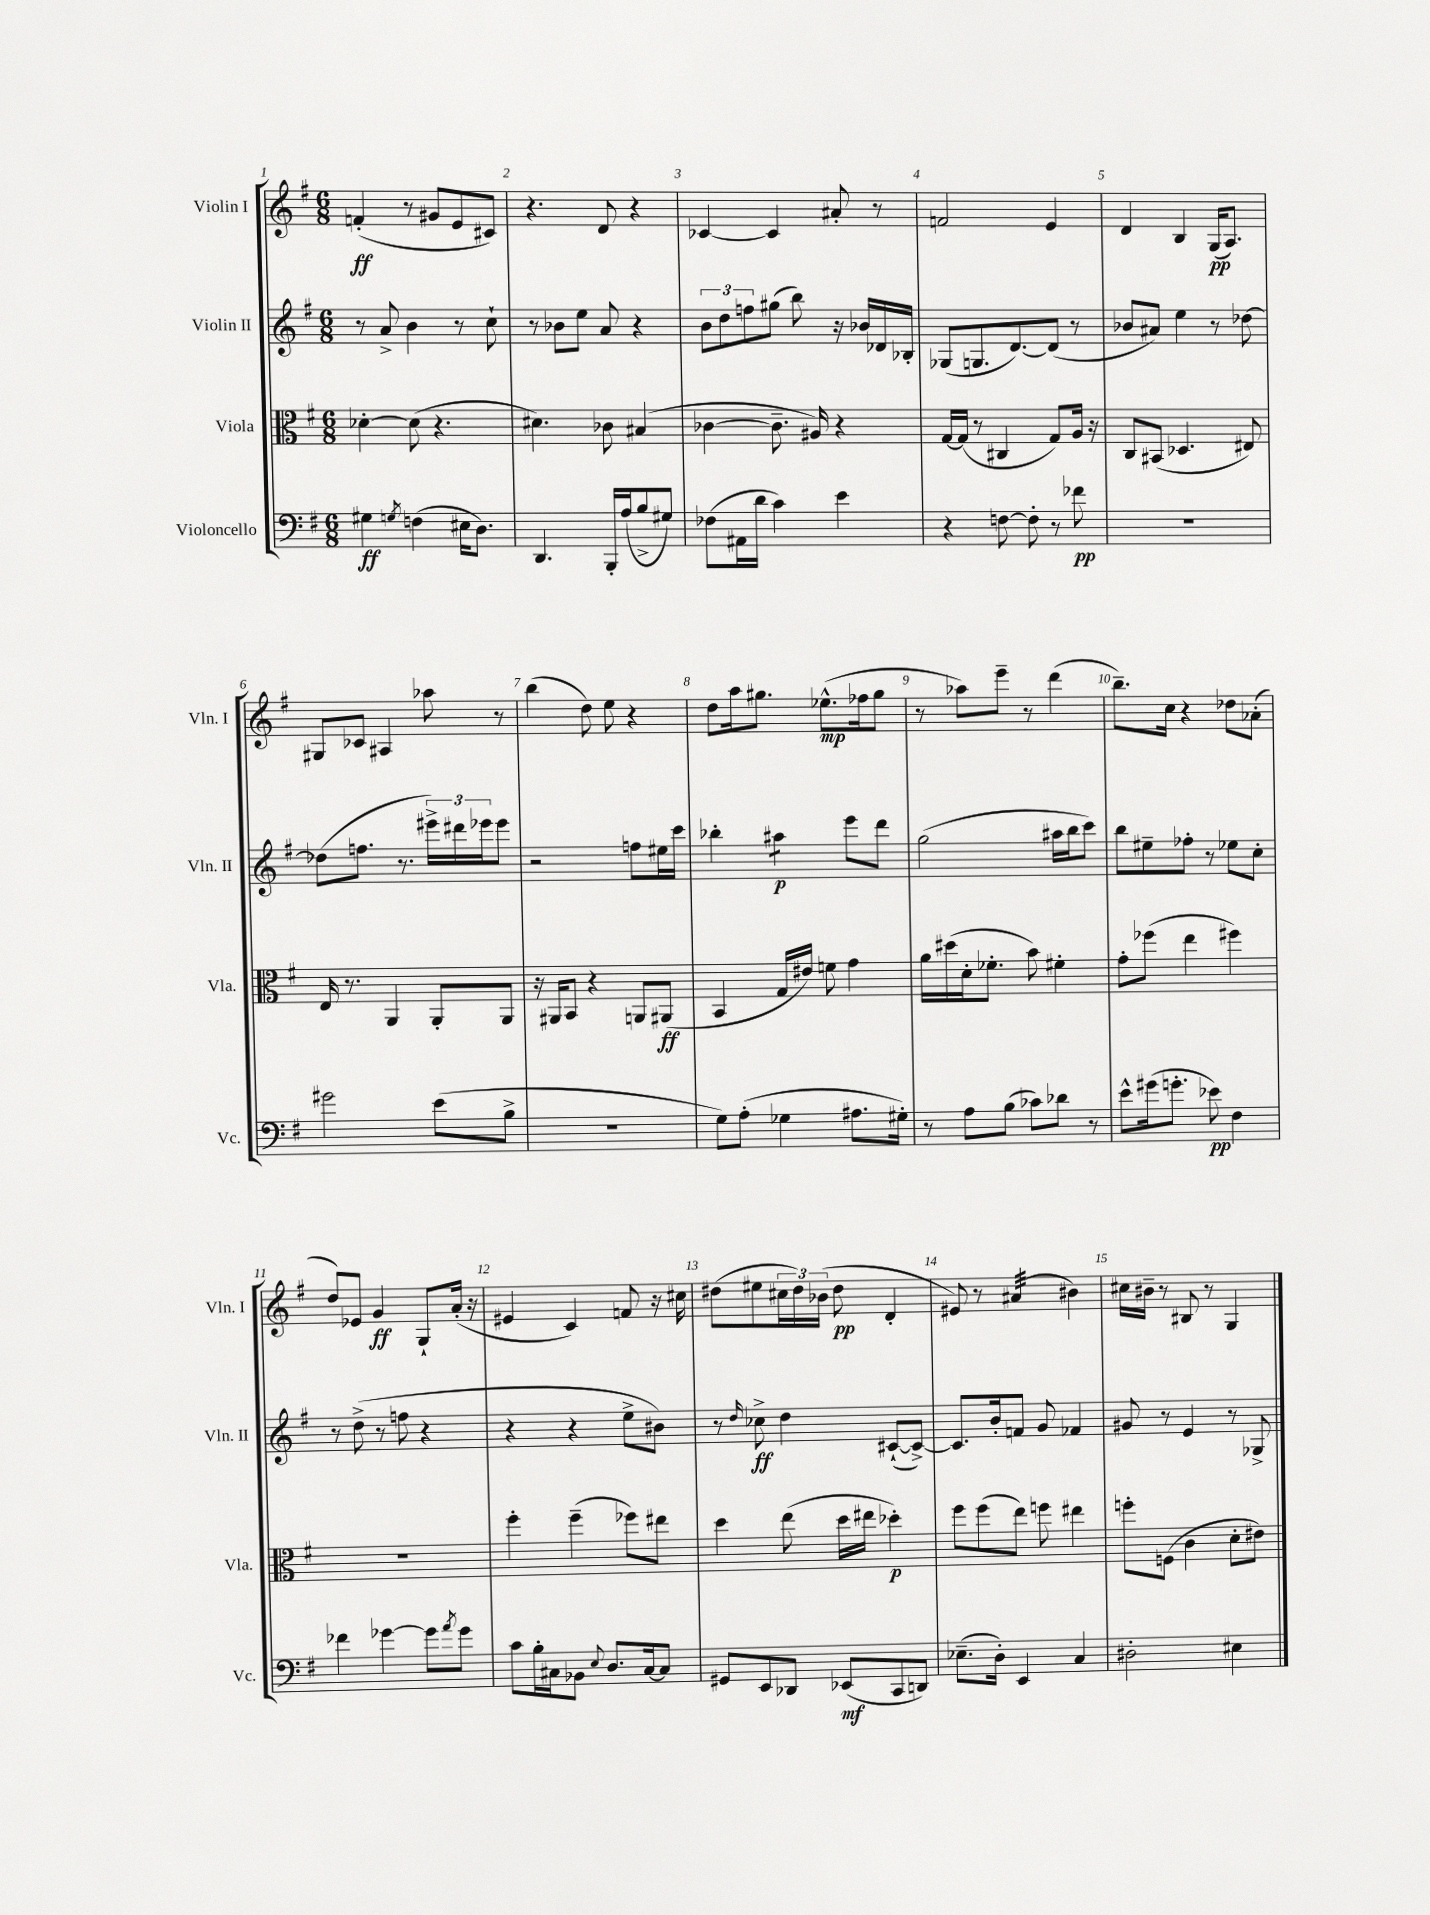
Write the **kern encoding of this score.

**kern	**kern	**kern	**kern
*staff4	*staff3	*staff2	*staff1
*clefF4	*clefC3	*clefG2	*clefG2
*k[f#]	*k[f#]	*k[f#]	*k[f#]
*M6/8	*M6/8	*M6/8	*M6/8
4G#	[4d-'	8r	(4f'
.	.	8a^	.
8qG	.	.	.
(4F	(8d-]	4b	8r
.	4.r	.	8g#
16E#	.	8r	8e
8.D)	.	.	.
.	.	8cc`	8c#)
=	=	=	=
4.DD	4.d#)	8r	4.r
.	.	8b-	.
.	.	8ee	.
16BBB'	8c-	8a	8d
(16A	.	.	.
8B^	(4B#	4r	4r
8G#)	.	.	.
=	=	=	=
(8F-	[4c-	12b	[4c-
.	.	12dd	.
16AA#	.	.	.
.	.	12ff	.
16d	.	.	.
4c)	8.c-~]	(8gg#	4c-]
.	.	8bb)	.
.	16A#)	.	.
4e	4r	16r	8a#'
.	.	16b-	.
.	.	16d-	8r
.	.	16B-'	.
=	=	=	=
4r	[16G	(8G-	2f
.	(16G]	.	.
.	8r	8.G	.
[8F	4C#	.	.
.	.	[8.d)	.
8F']	.	.	.
8r	8G)	(8d]	4e
8f-	16A	8r	.
.	16r	.	.
=	=	=	=
2.r	8C	8b-	4d
.	(8BB#	8a#)	.
.	4.D-	4ee	4B
.	.	8r	(16G
.	.	.	8.A)
.	8E#)	[8dd-	.
=	=	=	=
2g#	16E	(8dd-]	8G#
.	8.r	.	.
.	.	8.ff	8c-
.	4AA	.	4A#
.	.	8.r	.
(8e	8AA'	24eee#^)	8aa-
.	.	24ddd#	.
.	.	24eee-	.
8B^	8AA	8eee-	8r
=	=	=	=
2.r	16r	2r	(4bb
.	16AA#	.	.
.	8BB	.	.
.	4r	.	8dd)
.	.	.	8ee
.	8AA	8ff	4r
.	(8AA#	16ee#	.
.	.	16ccc	.
=	=	=	=
8G)	4BB	4bb-'	8dd
(8A'	.	.	16aa
.	.	.	8.gg#
4G-	16G	4aa#	.
.	16e#)	.	.
.	8f	.	(8.ee-^^
8.A#	4g	8eee	.
.	.	.	16ff-
.	.	8ddd	8gg#
16G#')	.	.	.
=	=	=	=
8r	16a	(2gg	8r
.	(16dd#	.	.
8A	16d'	.	8aa-)
.	8.f-'	.	.
(8B	.	.	8eee~
8c-)	8b)	.	8r
8d-	4f#'	16aa#	(4ddd
.	.	16bb	.
8r	.	8ccc)	.
=	=	=	=
8e^^	8g'	8bb	8.bb~)
(16g#	(8ff-	8ee#~	.
8.g'	.	.	16cc
.	4ee	8ff-'	4r
8e-)	.	8r	.
4F#	4ff#)	8ee-	8dd-
.	.	8cc'	(8a-'
=	=	=	=
4f-	2.r	8r	8dd)
.	.	(8dd^	8e-
[4g-	.	8r	4g
.	.	8ff	.
8g-]	.	4r	8G`
8qa	.	.	.
8g-	.	.	(16a'
.	.	.	16r
=	=	=	=
8c	4ff#'	4r	4e#
16B'	.	.	.
16C#	.	.	.
8BB-	(4ff#~	4r	4c)
8qqE	.	.	.
8.D	.	.	.
.	8ff-)	8ee^	8f
[16C#	.	.	.
8C#]	8ee#	8b#)	16r
.	.	.	16cc#
=	=	=	=
8GG#	4dd	8r	(8dd#
.	.	16qqdd	.
8EE	.	8cc-^	8ee#
8DD-	(8ee	4dd	24cc#
.	.	.	24dd#)
.	.	.	(24b-
(8EE-	16dd	.	8dd#
.	16ee#	.	.
8CC	4dd-')	([8c#`	4d'
8DD)	.	8c#^_)	.
=	=	=	=
(8.E-~	8ff#	8.c#]	8e#)
.	(8ff#	.	8r
16D')	.	16b'	.
4EE	8ee)	8f	(4a#
.	8ff	8g	.
4C	4ee#	4f-	4b#)
=	=	=	=
2D#'	8ff'	8g#	16cc#
.	.	.	16b#~
.	(8F	8r	8r
.	4c	4e	8B#
.	.	.	8r
4E#	8d'	8r	4G
.	8e#)	8G-^	.
==	==	==	==
*-	*-	*-	*-
